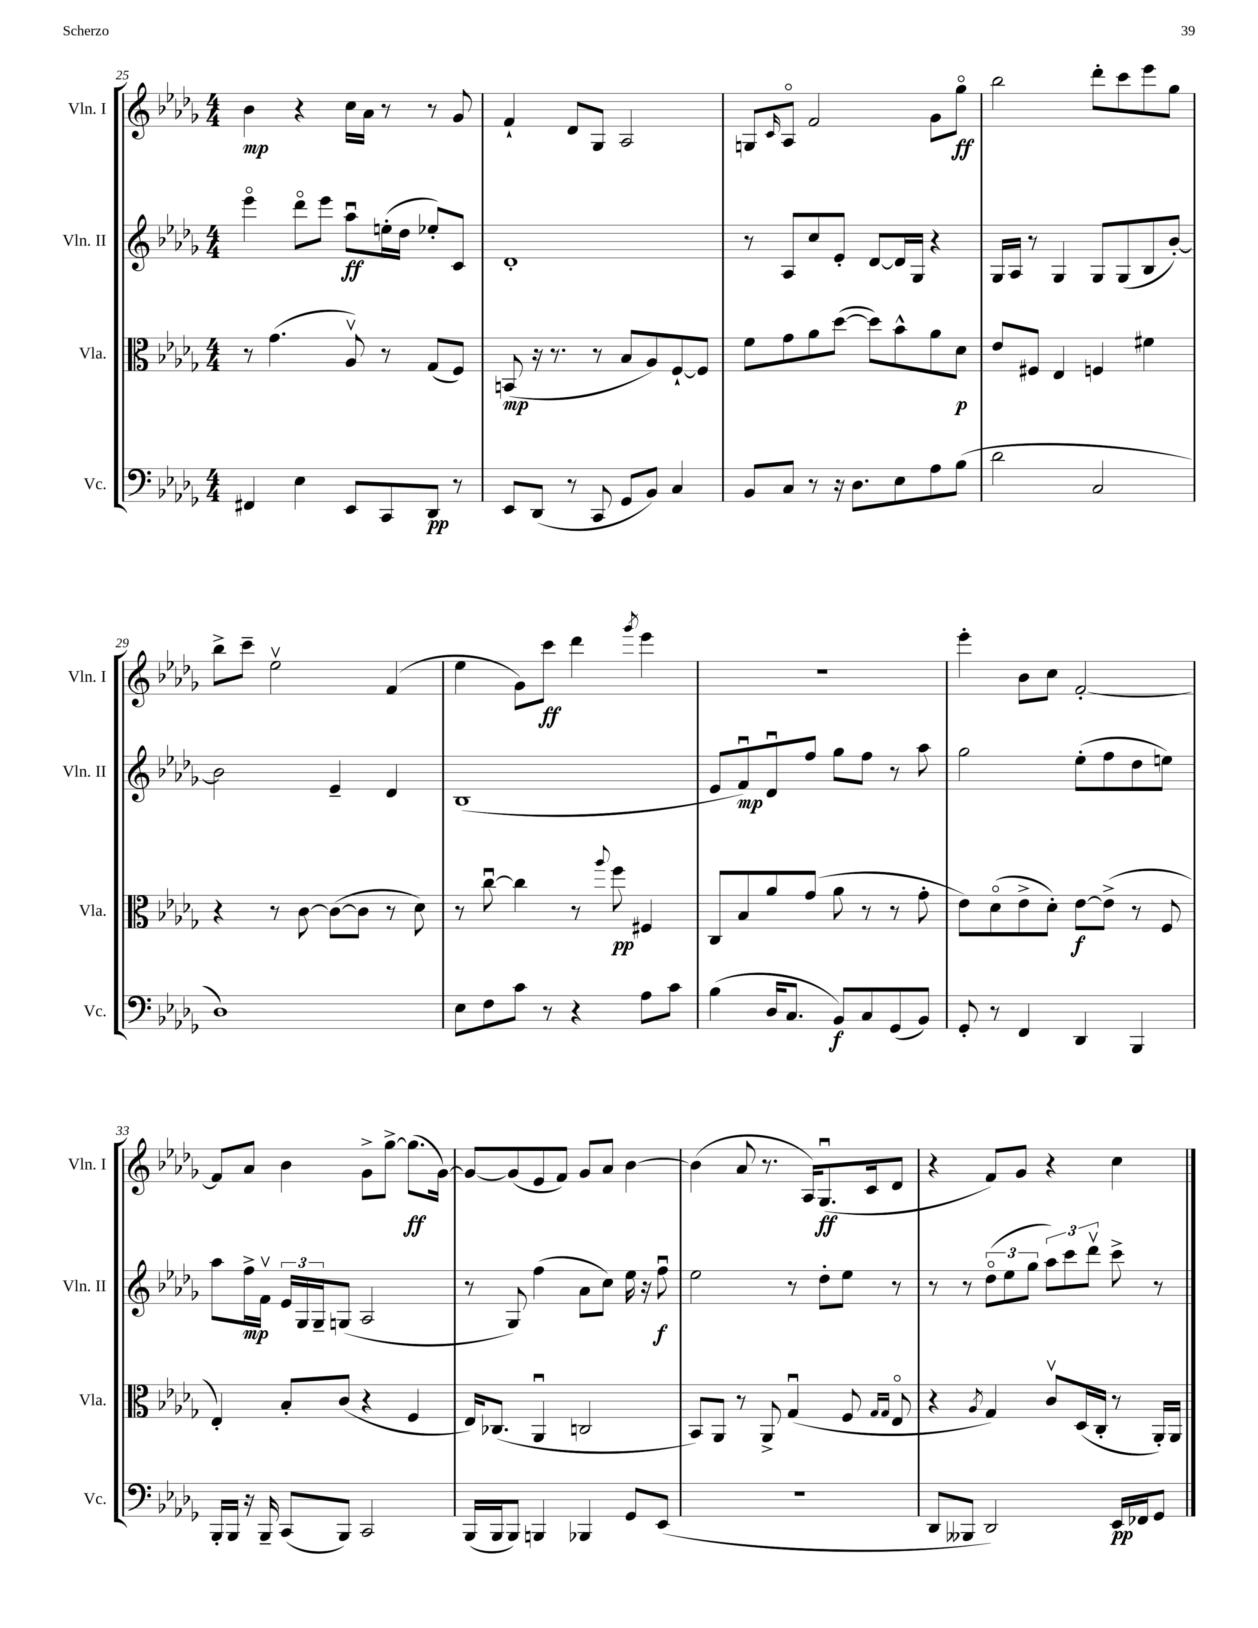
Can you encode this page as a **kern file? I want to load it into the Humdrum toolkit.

**kern	**kern	**kern	**kern
*staff4	*staff3	*staff2	*staff1
*clefF4	*clefC3	*clefG2	*clefG2
*k[b-e-a-d-g-]	*k[b-e-a-d-g-]	*k[b-e-a-d-g-]	*k[b-e-a-d-g-]
*M4/4	*M4/4	*M4/4	*M4/4
4FF#	8r	4eee-o	4b-
.	(4.g-	.	.
4E-	.	8ddd-o	4r
.	.	8eee-	.
8EE-	8A-v)	8aa-u	16cc
.	.	.	16a-
8CC	8r	(16ee'	8r
.	.	16dd-	.
8DD-	(8G-	8ee-')	8r
8r	8F)	8c	8g-
=	=	=	=
8EE-	(8BB	1d-'	4f`
(8DD-	16r	.	.
.	8.r	.	.
8r	.	.	8d-
8CC	8r	.	8G-
8GG-	8B-	.	2A-
8BB-)	8A-)	.	.
4C	[8F`	.	.
.	8F]	.	.
=	=	=	=
8BB-	8f	8r	8G
.	.	.	16qqc
8C	8g-	8A-	8A-o
8r	8a-	8cc	2f
16r	([8dd-	8e-'	.
8.D-	.	.	.
.	8dd-])	[8d-	.
8E-	8b-^^	16d-]	.
.	.	16G-	.
8A-	8a-	4r	8g-
(8B-	8d-	.	8gg-o
=	=	=	=
2d-	8e-	16G-	2bb-
.	.	16A-	.
.	8F#	8r	.
.	4E-	4G-	.
2C	4F	8G-	8ddd-'
.	.	(8G-	8ccc
.	4f#	8B-	8eee-
.	.	[8b-')	8gg-
=	=	=	=
1D-)	4r	2b-]	8bb-^
.	.	.	8ccc~
.	8r	.	2ee-v
.	[8c	.	.
.	(8c_	4e-~	.
.	8c]	.	.
.	8r	4d-	(4f
.	8d-)	.	.
=	=	=	=
8E-	8r	(1B-	4ee-
8F	[8ccu	.	.
8c	4cc]	.	8g-)
8r	.	.	8ccc
4r	8r	.	4ddd-
.	8qqaa-	.	.
.	8ff	.	.
.	.	.	8qggg-
8A-	4F#	.	4eee-
8c	.	.	.
=	=	=	=
(4B-	8C	8e-	1r
.	8B-	8fu)	.
16D-	8a-	8d-u	.
8.C	.	.	.
.	(8g-	8ff	.
8BB-)	8a-	8gg-	.
8C	8r	8ff	.
(8GG-	8r	8r	.
8BB-)	8g-'	8aa-	.
=	=	=	=
8GG-'	8e-)	2gg-	4eee-'
8r	(8d-o	.	.
4FF	8e-^	.	8b-
.	8d-')	.	8cc
4DD-	[8e-	(8ee-'	[2f'
.	(8e-^]	8ff	.
4BBB-	8r	8dd-	.
.	8F	8ee)	.
=	=	=	=
16BBB-'	4E-')	8aa-	8f]
16BBB-	.	.	.
16r	.	16ff^	8a-
16BBB-~	.	16fv	.
(8CC	8B-'	24e-	4b-
.	.	24G-	.
.	.	24G-~	.
8BBB-)	(8c	(8G	.
2CC	4r	2A-	8g-^
.	.	.	[8gg-^
.	4F	.	(8.gg-]
.	.	.	[16g-)
=	=	=	=
(16BBB-	16E-)	8r	8g-_
16BBB-	(8.C-	.	.
8BBB-)	.	8G-)	(8g-]
4BBB	4AA-u	(4ff	8e-
.	.	.	8f)
4BBB-	2C	8a-	8g-
.	.	8cc)	8a-
8GG-	.	16ee-	[4b-
.	.	16r	.
(8EE-	.	8ffu	.
=	=	=	=
1r	8BB-)	2ee-	(4b-]
.	8AA-	.	.
.	8r	.	8a-
.	8AA-^	.	8.r
.	(4G-u	8r	.
.	.	.	16A-)
.	.	8dd-'	(8.G-u
.	8F	8ee-	.
.	.	.	16c
.	16qqG-	.	.
.	16qqG-	.	.
.	8E-o	8r	8d-
=	=	=	=
8DD-	4r	8r	4r
8BBB--	.	8r	.
.	8qA-	.	.
2DD-)	4G-)	(12dd-o	8f)
.	.	12ee-	.
.	.	.	8g-
.	.	12gg-	.
.	8cv	12aa-)	4r
.	.	12ccc	.
.	(16D-	.	.
.	.	12ddd-v	.
.	16C'	.	.
16EE-	8r	8ccc^	4cc
16FF-	.	.	.
8GG-	16AA-')	8r	.
.	16AA-	.	.
==	==	==	==
*-	*-	*-	*-
